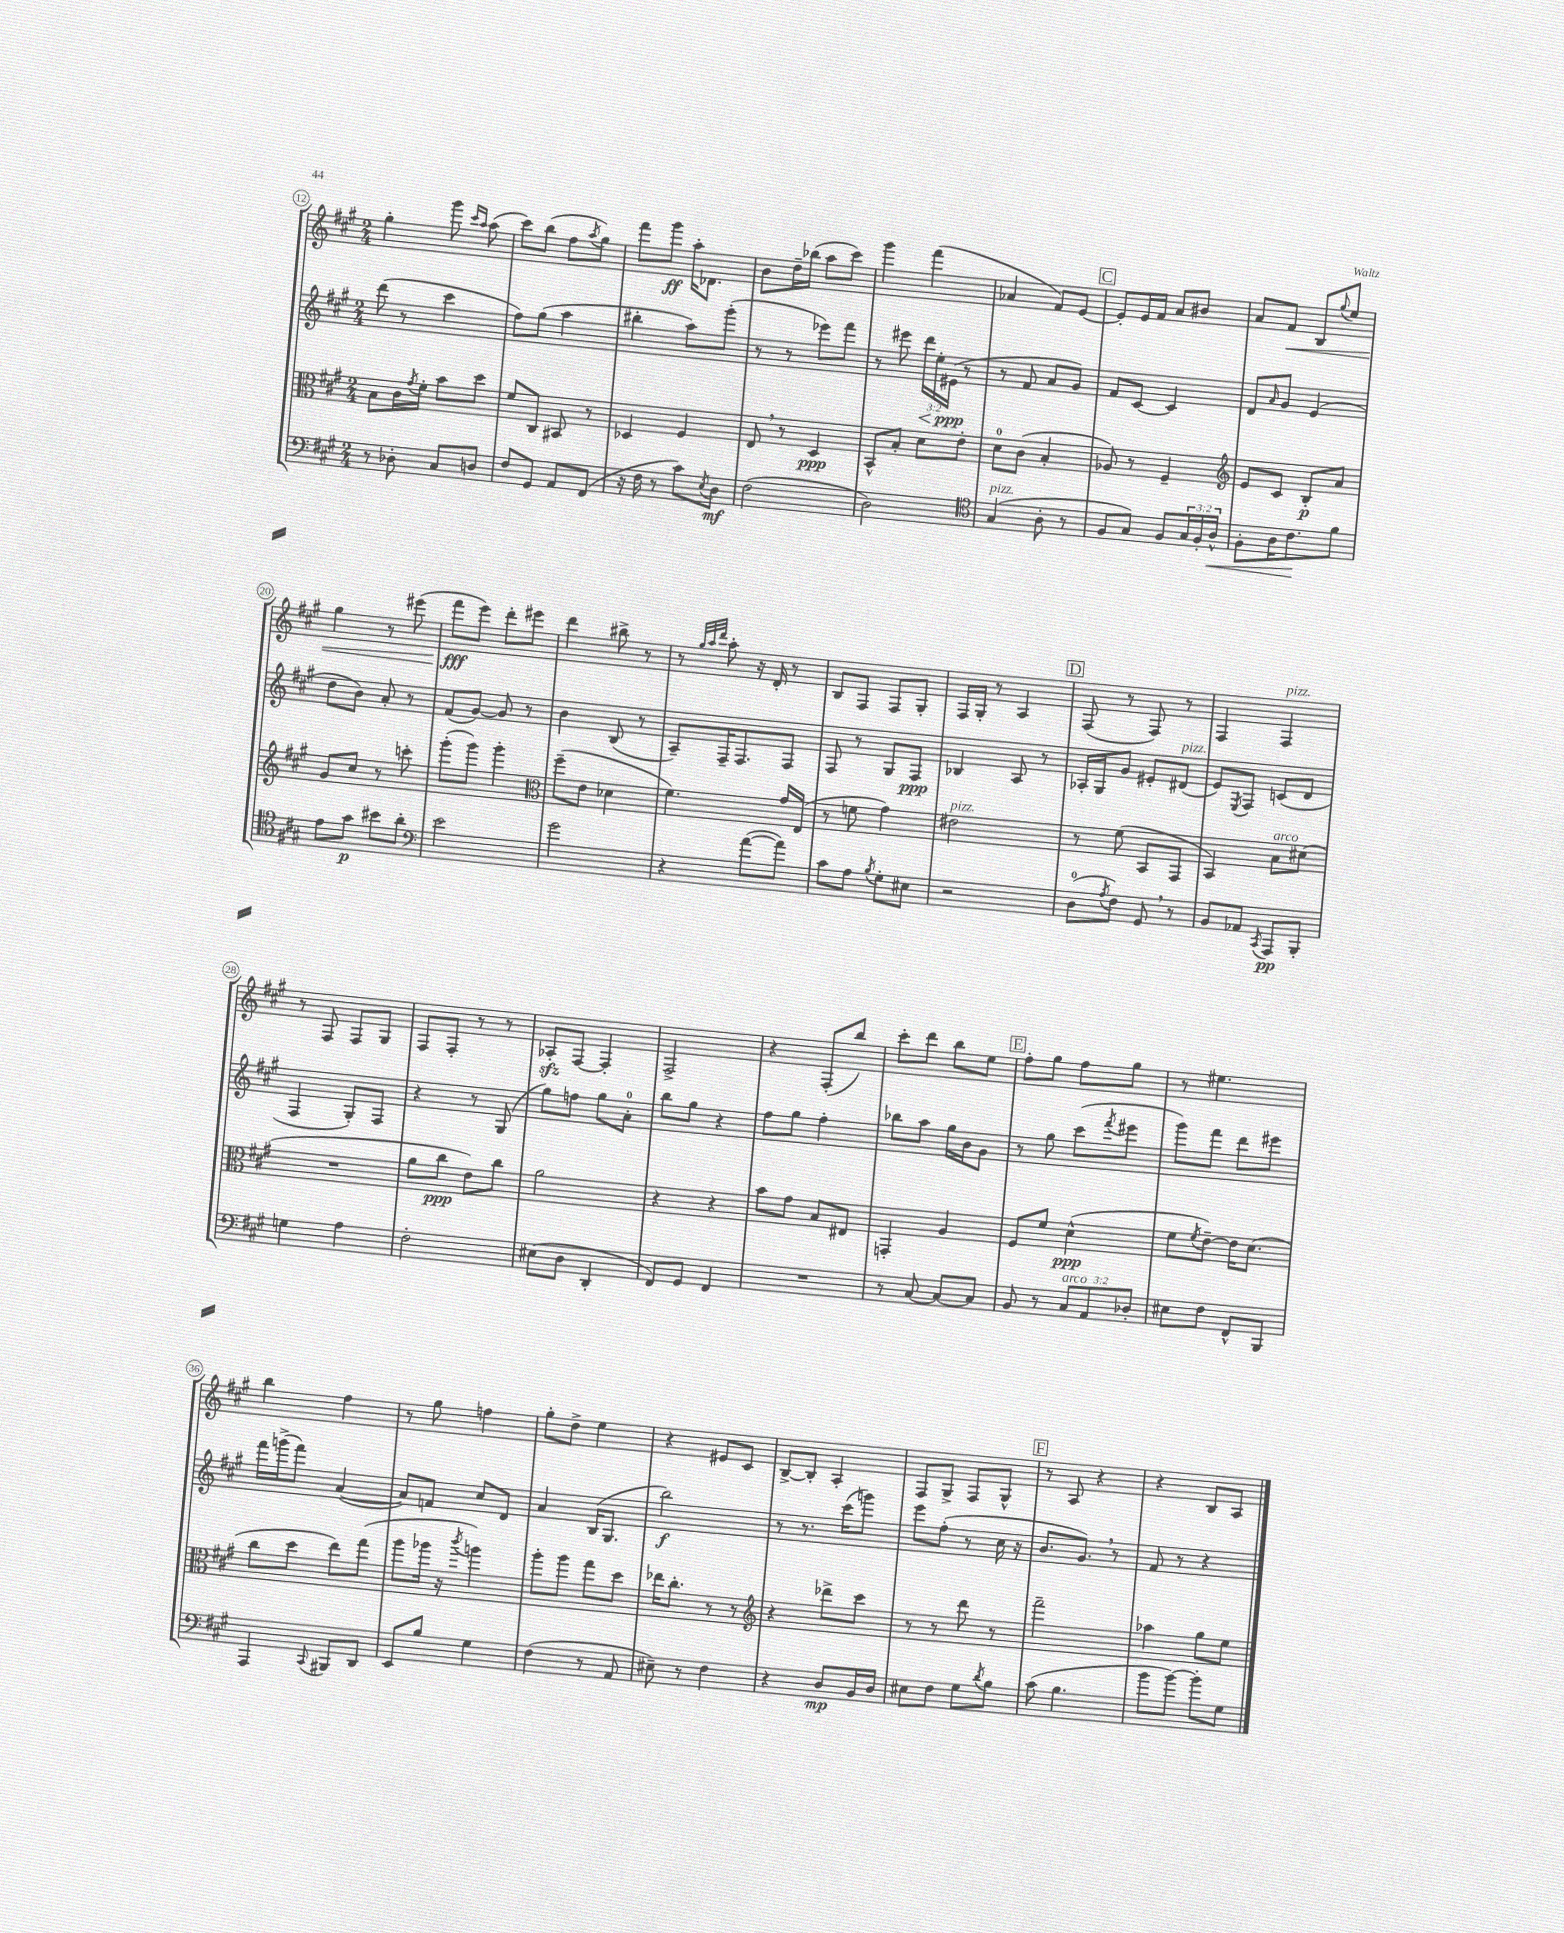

**kern	**dynam	**kern	**dynam	**kern	**dynam	**kern	**dynam
*part4	*part4	*part3	*part3	*part2	*part2	*part1	*part1
*staff4	*staff4	*staff3	*staff3	*staff2	*staff2	*staff1	*staff1
*clefF4	*	*clefC3	*	*clefG2	*	*clefG2	*
*k[f#c#g#]	*	*k[f#c#g#]	*	*k[f#c#g#]	*	*k[f#c#g#]	*
*M2/4	*	*M2/4	*	*M2/4	*	*M2/4	*
=12	=12	=12	=12	=12	=12	=12	=12
8r	.	8B\L	.	(8ddd\	.	4gg#'\	.
8D-X'\	.	16c#\L	.	8r	.	.	.
.	.	8qg#/	.	.	.	.	.
.	.	16f#'\JJ	.	.	.	.	.
8C#/L	.	8b\L	.	4ccc#\	.	8ggg#\	.
.	.	.	.	.	.	16qqccc#/LL	.
.	.	.	.	.	.	16qqaa/JJ	.
8Dn/J	.	8dd\J	.	.	.	(8aa\	.
=13	=13	=13	=13	=13	=13	=13	=13
8F#/L	.	8f#/L	.	8ff#\L)	.	8ccc#\L)	.
8GG#/J	.	8C#/J	.	(8gg#\J	.	(8bb\J	.
8AA/L	.	8BB#X/	.	4aa\	.	8ff#\L	.
.	.	.	.	.	.	8qaa/	.
(8FF#/J	.	8r	.	.	.	8gg#\J)	.
=14	=14	=14	=14	=14	=14	=14	=14
16r	.	4D-X/	.	4bb#X'\	.	8fff#\L	.
16F#\	.	.	.	.	.	.	.
8r	.	.	.	.	.	8ggg#\J	ff
8c#\L)	.	4F#/	.	8aa\L)	.	16aa'\KL	.
.	.	.	.	.	.	8.d-X\J	.
8qE/	.	.	.	.	.	.	.
8D\J	mf	.	.	(8ggg#'\J	.	.	.
=15	=15	=15	=15	=15	=15	=15	=15
(2F#\	.	8E,/	.	8r	.	8b\L	.
.	.	8r	.	8r	.	16dd~\L	.
.	.	.	.	.	.	(16bb-X\JJ	.
.	.	4D/	ppp	8eee-X\L)	.	8aa\L	.
.	.	.	.	8fff#\J	.	8ccc#\J)	.
=16	=16	=16	=16	=16	=16	=16	=16
2D\)	.	8BB^^/L	.	8r	.	4ggg#\	.
.	.	8B'/J	.	8eee#X\	.	.	.
!	!	!	!	!	!LO:HP:b	!	!
.	.	8d\L	.	24ddd\LL	<	(4fff#\	.
.	.	.	.	24ee'\	.	.	.
.	.	.	.	(24e#X\JJ	ppp	.	.
.	.	8e'\J	.	8r	[	.	.
=17	=17	=17	=17	=17	=17	=17	=17
*clefC4	*	*	*	*	*	*	*
!LO:TX:a:i:t=pizz.	!	!	!	!	!	!	!
(4G#/	.	8d\L	.	8r	.	4a-X/	.
.	.	(8c#\J	.	8f#/	.	.	.
8A'\	.	4B'/	.	8a/L	.	8f#/L)	.
8r	.	.	.	8g#/J)	.	[8e/J	.
!!LO:REH:place=s1:t=C
=18	=18	=18	=18	=18	=18	=18	=18
8F#/L	.	8A-X/)	.	8f#/L	.	8e'/L]	.
8G#/J)	.	8r	.	[8c#/J	.	16e/L	.
.	.	.	.	.	.	16f#/JJ	.
8F#/L	.	4F#~/	.	4c#/]	.	8a/L	.
24G#/L	.	.	.	.	.	8b#X/J	.
24F#'/	.	.	.	.	.	.	.
!	!LO:HP:b	!	!	!	!	!	!
24A^^/JJ	<	.	.	.	.	.	.
=19	=19	=19	=19	=19	=19	=19	=19
*	*	*clefG2	*	*	*	*	*
8F#'\L	.	8e/L	.	8d/L	.	8a/L	.
.	.	.	.	16qqa/	.	.	.
!	!	!	!	!	!	!	!LO:HP:b
16A\K	.	8c#/J	.	8g#/J	.	8f#/J	<
8.c#\	.	.	.	.	.	.	.
.	.	8B'/L	p	(4e/	.	8B/L	.
.	.	.	.	.	.	8qqgg#/	.
8f#\J	[	8a/J	.	.	.	8ee/J	.
!!LO:LB:g=z
=20	=20	=20	=20	=20	=20	=20	=20
8e\L	.	8g#/L	.	8dd\L	.	4gg#\	.
8g#\J	p	8cc#/J	.	8b\J)	.	.	.
8b#X\L	.	8r	.	8a'/	.	8r	.
8a'\J	.	8cccn'\	.	8r	.	(8eee#X\	.
=21	=21	=21	=21	=21	=21	=21	=21
*clefF4	*	*	*	*	*	*	*
2e\	.	(8ggg#'\L	.	(8f#/L	.	8fff#\L	fff
.	.	8ggg#\J)	.	[8g#/J)	.	8eee\J)	[
.	.	4ggg#'\	.	8g#/]	.	8ddd'\L	.
.	.	.	.	8r	.	8eee#X\J	.
=22	=22	=22	=22	=22	=22	=22	=22
*	*	*clefC3	*	*	*	*	*
2g#\	.	(8ff#~\L	.	4b\	.	4ddd\	.
.	.	8e\J	.	.	.	.	.
.	.	4d-X\	.	(8B/	.	8bb#X^\	.
.	.	.	.	8r	.	8r	.
=23	=23	=23	=23	=23	=23	=23	=23
4r	.	4.f#\)	.	8A~/L)	.	8r	.
.	.	.	.	.	.	32qqgg#/LLL	.
.	.	.	.	.	.	32qqaa/	.
.	.	.	.	.	.	32qqddd/JJJ	.
.	.	.	.	16F#~/K	.	8aa'\	.
.	.	.	.	8.F#/	.	.	.
([8a\L	.	.	.	.	.	16r	.
.	.	.	.	.	.	16d'/	.
8a\J])	.	16g#/LL	.	8F#/J	.	8r	.
.	.	(16E/JJ	.	.	.	.	.
=24	=24	=24	=24	=24	=24	=24	=24
8c#\L	.	8r	.	8F#/	.	8B/L	.
8A\J	.	8fn\	.	8r	.	8F#/J	.
8qB/	.	.	.	.	.	.	.
8G#'\L	.	4g#\)	.	8G#/L	.	8F#/L	.
8E#X\J	.	.	.	8F#/J	ppp	8G#'/J	.
=25	=25	=25	=25	=25	=25	=25	=25
!	!	!LO:TX:a:i:t=pizz.	!	!	!	!	!
2r	.	2e#X\	.	4B-X/	.	16F#/LL	.
.	.	.	.	.	.	16G#'/JJ	.
.	.	.	.	.	.	8r	.
.	.	.	.	8A/	.	4A/	.
.	.	.	.	8r	.	.	.
!!LO:REH:place=s1:t=D
=26	=26	=26	=26	=26	=26	=26	=26
(8D\L	.	8r	.	16A-X'/LL	.	(8F#/	.
.	.	.	.	16G#/J	.	.	.
8qA/	.	.	.	.	.	.	.
8F#\J)	.	(8f#\	.	8g#/J	.	8r	.
8GG#,/	.	8BB/L	.	8e#X'/L	.	8F#/)	.
!	!	!	!	!LO:TX:a:i:t=pizz.	!	!	!
8r	.	8GG#/J	.	(8d#X/J	.	8r	.
=27	=27	=27	=27	=27	=27	=27	=27
8BB/L	.	4BB/)	.	8e/L)	.	4F#/	.
.	.	.	.	8qE/	.	.	.
8AA-X/J	.	.	.	8F#/J	.	.	.
8qCC#/	.	.	.	.	.	.	.
!	!	!	!	!	!	!LO:TX:a:i:t=pizz.	!
!	!	!LO:TX:a:i:t=arco	!	!	!	!	!
8AAA/L	pp	8B\L	.	(8cn/L	.	4F#/	.
8BBB'/J	.	(8d#X\J	.	8d/J	.	.	.
!!LO:LB:g=z
=28	=28	=28	=28	=28	=28	=28	=28
4Gn\	.	2r	.	4F#/	.	8r	.
.	.	.	.	.	.	8F#/	.
4A\	.	.	.	8G#'/L)	.	8F#/L	.
.	.	.	.	8F#/J	.	8G#/J	.
=29	=29	=29	=29	=29	=29	=29	=29
2F#'\	.	8a\L	.	4r	.	8F#/L	.
.	.	8cc#\J	ppp	.	.	8F#'/J	.
.	.	8e\L)	.	8r	.	8r	.
.	.	8cc#\J	.	(8G#/	.	8r	.
=30	=30	=30	=30	=30	=30	=30	=30
(8E#X\L	.	2a\	.	8gg#\L)	.	8A-Xzz'/L	.
8D\J	.	.	.	8ffn\J	.	[8F#/J	.
4DD'/	.	.	.	8gg#\L	.	4F#'/]	.
.	.	.	.	8a'\J	.	.	.
=31	=31	=31	=31	=31	=31	=31	=31
8FF#/L)	.	4r	.	8bb\L	.	2F#^/	.
8GG#/J	.	.	.	8gg#\J	.	.	.
4FF#/	.	4r	.	4r	.	.	.
=32	=32	=32	=32	=32	=32	=32	=32
2r	.	8b\L	.	8ff#\L	.	4r	.
.	.	8g#\J	.	8gg#\J	.	.	.
.	.	8B/L	.	4ff#'\	.	(8F#'/L	.
.	.	8E#X/J	.	.	.	8bb/J)	.
=33	=33	=33	=33	=33	=33	=33	=33
8r	.	4GGn'/	.	8bb-X\L	.	8ccc#'\L	.
[8C#/	.	.	.	8aa\J	.	8ddd\J	.
8C#/L_	.	4A/	.	16gg#\LL	.	8bb\L	.
.	.	.	.	16b\J	.	.	.
8C#/J]	.	.	.	8g#\J	.	8ee\J	.
!!LO:REH:place=s1:t=E
=34	=34	=34	=34	=34	=34	=34	=34
8BB/	.	8F#/L	.	8r	.	8ff#'\L	.
8r	.	8f#/J	.	8gg#\	.	8gg#\J	.
!LO:TX:a:i:t=arco	!	!	!	!	!	!	!
12C#/L	.	(4d^^\	ppp	(8ccc#\L	.	8ff#\L	.
12AA/	.	.	.	.	.	.	.
.	.	.	.	8qfff#/	.	.	.
.	.	.	.	8eee#X\J	.	8gg#\J	.
12D-X'/J	.	.	.	.	.	.	.
=35	=35	=35	=35	=35	=35	=35	=35
8E#X\L	.	8f#\L	.	8ggg#\L)	.	8r	.
.	.	8qf#/	.	.	.	.	.
8F#\J	.	[8e~\J)	.	8fff#\J	.	4.ee#X\	.
8FF#^^/L	.	16e\KL]	.	8ddd\L	.	.	.
.	.	(8.d\J	.	.	.	.	.
8BBB/J	.	.	.	8eee#X\J	.	.	.
!!LO:LB:g=z
=36	=36	=36	=36	=36	=36	=36	=36
4AAA/	.	8cc#\L	.	16fff#\LL	.	4bb\	.
.	.	.	.	(16gggn^\J	.	.	.
.	.	8dd\J	.	8fff#\J)	.	.	.
8qqCC#/	.	.	.	.	.	.	.
8BBB#X/L	.	8ee\L)	.	([4a/	.	4ff#\	.
8DD/J	.	(8gg#\J	.	.	.	.	.
=37	=37	=37	=37	=37	=37	=37	=37
8EE/L	.	8aa\L	.	8a/L])	.	8r	.
8B/J	.	16aa-X\Jk	.	8fn/J	.	8gg#\	.
.	.	16r	.	.	.	.	.
.	.	8qccc#/	.	.	.	.	.
4G#\	.	4aan\)	.	8cc#/L	.	4ffn\	.
.	.	.	.	8d/J	.	.	.
=38	=38	=38	=38	=38	=38	=38	=38
(4F#\	.	8aa'\L	.	4a/	.	8gg#'\L	.
.	.	8aa\J	.	.	.	8dd^\J	.
8r	.	8gg#\L	.	(16B/KL	.	4ee\	.
.	.	.	.	8.G#/J	.	.	.
8AA/	.	8dd\J	.	.	.	.	.
=39	=39	=39	=39	=39	=39	=39	=39
8E#X~\)	.	16ee-X\KL	.	2bb\)	f	4r	.
.	.	8.cc#'\J	.	.	.	.	.
8r	.	.	.	.	.	.	.
4F#\	.	8r	.	.	.	8e#X/L	.
.	.	8r	.	.	.	8c#/J	.
=40	=40	=40	=40	=40	=40	=40	=40
*	*	*clefG2	*	*	*	*	*
4r	.	4r	.	8r	.	[8B^/L	.
.	.	.	.	8.r	.	8B'/J]	.
8D/L	mp	8ddd-X^\L	.	.	.	4A'/	.
.	.	.	.	(16ccc#\KL	.	.	.
16BB/L	.	8ccc#\J	.	8gggn\J)	.	.	.
16D/JJ	.	.	.	.	.	.	.
=41	=41	=41	=41	=41	=41	=41	=41
8E#X\L	.	8r	.	8eee\L	.	8F#/L	.
8F#\J	.	8r	.	(8ff#'\J	.	8G#^/J	.
8G#\L	.	8ddd\	.	8r	.	8F#/L	.
8qd/	.	.	.	.	.	.	.
8B\J	.	8r	.	16cc#\	.	8G#^^/J	.
.	.	.	.	16r	.	.	.
!!LO:REH:place=s1:t=F
=42	=42	=42	=42	=42	=42	=42	=42
(8c#\	.	2fff#~\	.	8.b/L	.	8r	.
4.B\	.	.	.	.	.	8A/	.
.	.	.	.	8.g#,/J)	.	.	.
.	.	.	.	.	.	4r	.
.	.	.	.	8r	.	.	.
=43	=43	=43	=43	=43	=43	=43	=43
8b\L	.	4aa-X\	.	8f#/	.	4r	.
[8b\J)	.	.	.	8r	.	.	.
8b'\L]	.	8gg#\L	.	4r	.	8B/L	.
8G#\J	.	8ee\J	.	.	.	8A/J	.
==	==	==	==	==	==	==	==
*-	*-	*-	*-	*-	*-	*-	*-
